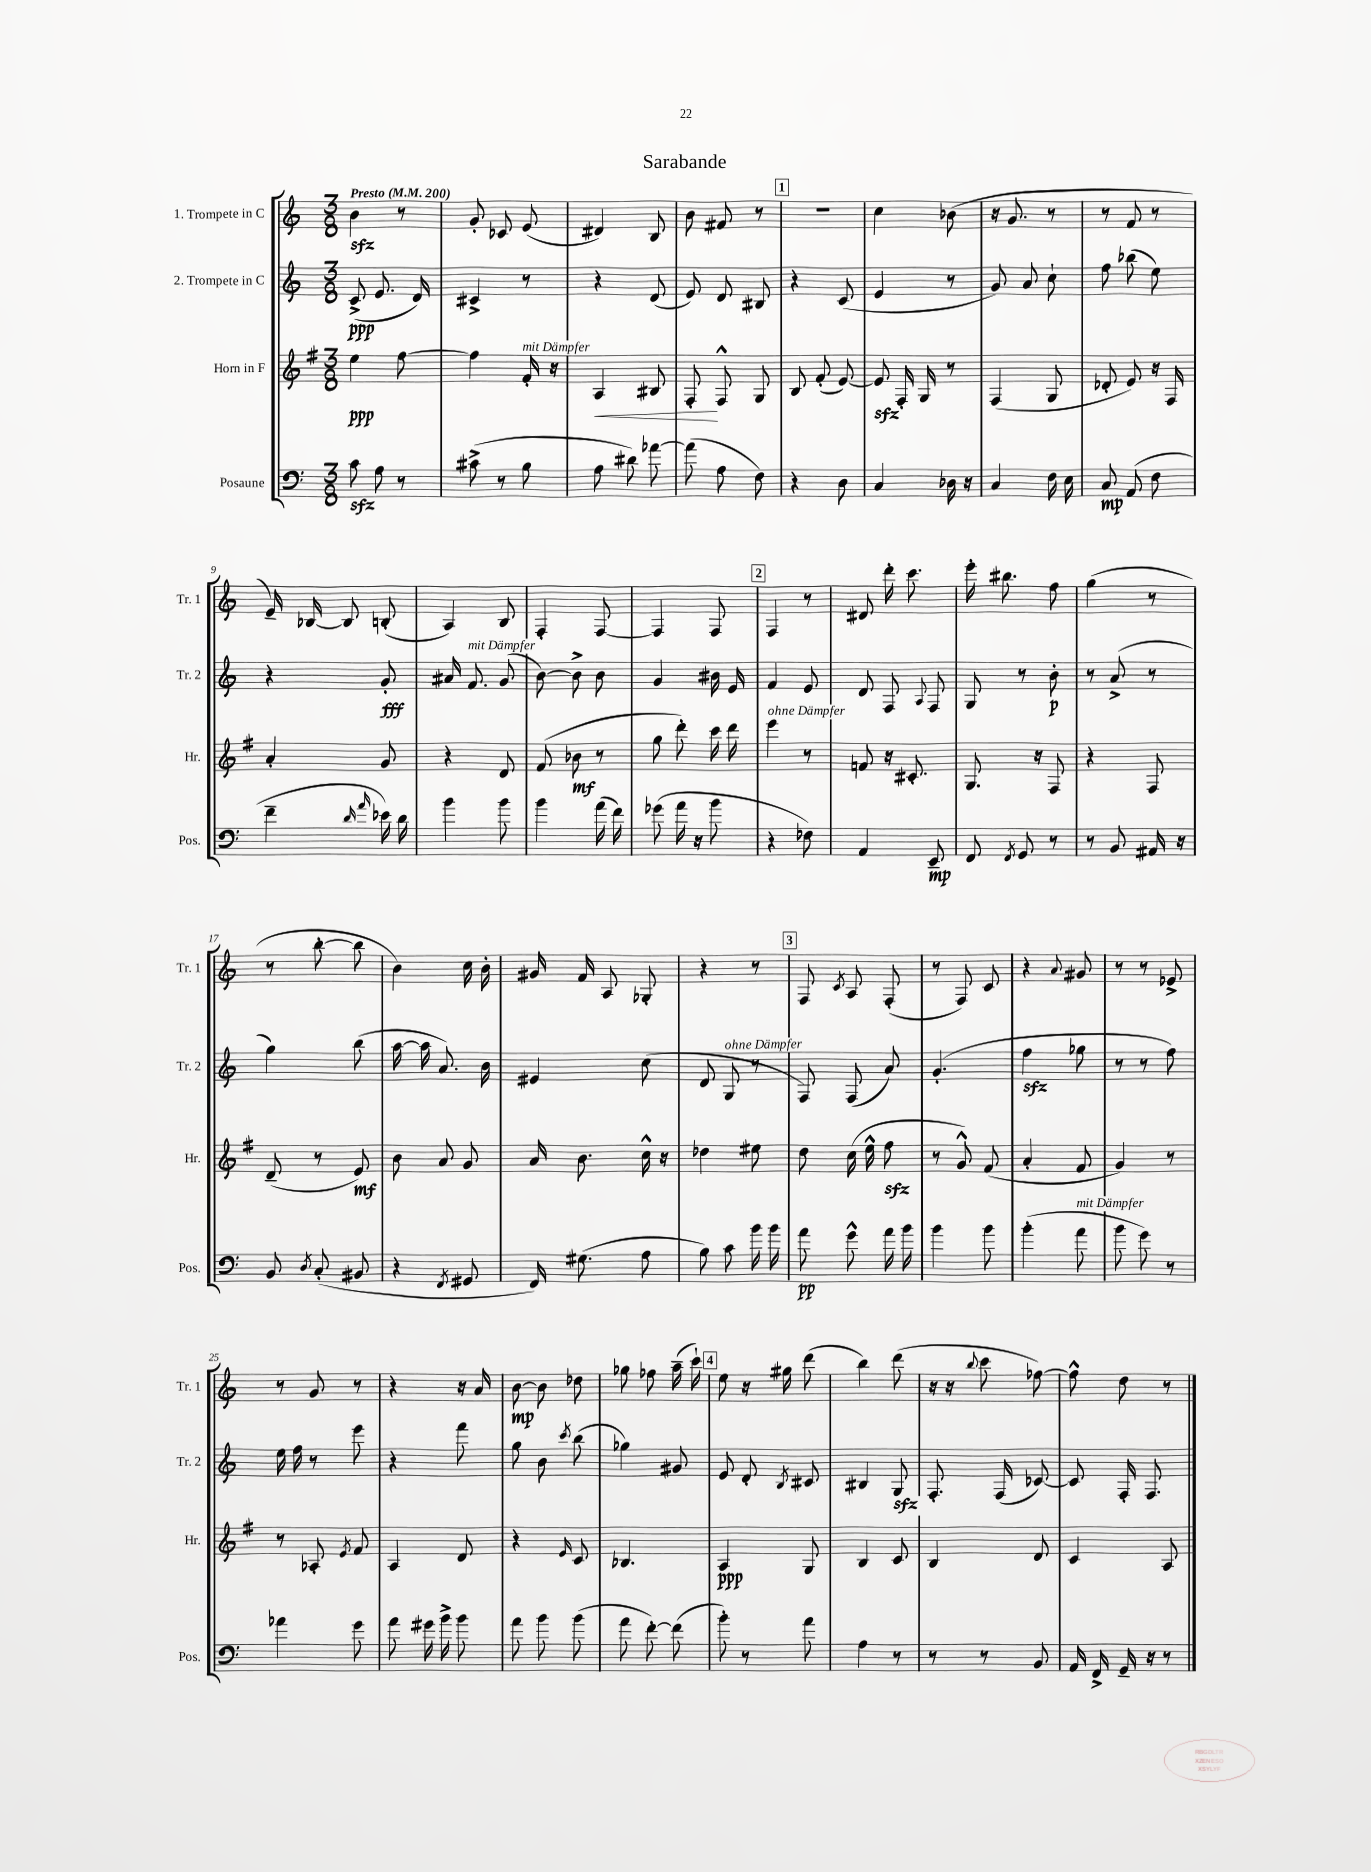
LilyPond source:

\header { title = "Sarabande" }
<<
\new StaffGroup <<
\new Staff = "s0" \with { instrumentName = "1. Trompete in C" shortInstrumentName = "Tr. 1" } {
    \clef treble \key c \major \numericTimeSignature \time 3/8 \tempo "Presto" 4 = 200
    \autoBeamOff b'4\sfz r8 |
    g'8-. ces'8 e'8( |
    dis'4) b8 |
    b'8 fis'8 r8 |
    \mark \markup { \box "1" } R4. |
    c''4 bes'8( |
    r16 g'8. r8 |
    r8 f'8 r8 |
    e'16--) bes16~ bes8 b8-.( |
    a4) b8 |
    f4-. f8~ |
    f4 f8 |
    \mark \markup { \box "2" } f4 r8 |
    dis'8 d'''16-. c'''8. |
    e'''16-. bis''8. f''8 |
    g''4( r8 |
    r8 b''8~-. b''8 |
    b'4) c''16 b'16-. |
    gis'16 f'16 a8 ges8-. |
    r4 r8 |
    \mark \markup { \box "3" } f8 \acciaccatura { c'8 } a8 f8-.( |
    r8 f8) c'8 |
    r4 \appoggiatura { a'8 } gis'8 |
    r8 r8 ees'8-> |
    r8 g'8 r8 |
    r4 r16 a'16 |
    b'8~\mp b'8 des''8 |
    ges''8 fes''8 a''16--( c'''16-!) |
    \mark \markup { \box "4" } e''8 r16 gis''16 d'''8( |
    b''4) d'''8( |
    r16 r16 \appoggiatura { b''8 } c'''8 fes''8~) |
    fes''8-^ d''8 r8 \bar "|." |
}
\new Staff = "s1" \with { instrumentName = "2. Trompete in C" shortInstrumentName = "Tr. 2" } {
    \clef treble \key c \major \numericTimeSignature \time 3/8
    \autoBeamOff c'8->\ppp( e'8. d'16) |
    cis'4-> r8 |
    r4 d'8( |
    e'8) d'8 bis8 |
    \mark \markup { \box "1" } r4 c'8( |
    e'4 r8 |
    g'8) a'8 c''8-! |
    f''8 bes''8( e''8) |
    r4 g'8-.\fff |
    ais'16 f'8.^\markup { \italic "mit Dämpfer" } g'8( |
    b'8~) b'8-> b'8 |
    g'4 bis'16 e'16 |
    \mark \markup { \box "2" } f'4 e'8 |
    d'8 f8 \appoggiatura { a8 } f8 |
    g8 r8 b'8-.\p |
    r8 a'8->( r8 |
    g''4) b''8( |
    a''16~ a''16 a'8.) b'16 |
    eis'4 c''8( |
    d'8 g8^\markup { \italic "ohne Dämpfer" } r8 |
    \mark \markup { \box "3" } f8) f8( a'8) |
    g'4.-.( |
    f''4\sfz ges''8 |
    r8 r8 f''8) |
    e''16 f''16 r8 e'''8 |
    r4 f'''8 |
    g''8 b'8 \acciaccatura { c'''8 } b''8( |
    ges''4) gis'8 |
    \mark \markup { \box "4" } e'8 d'8-. \acciaccatura { b8 } cis'8 |
    bis4 g8\sfz |
    f8.-. f16( ces'8~) |
    ces'8 f16-. f8. \bar "|." |
}
\new Staff = "s2" \with { instrumentName = "Horn in F" shortInstrumentName = "Hr." } {
    \clef treble \key g \major \numericTimeSignature \time 3/8
    \autoBeamOff e''4\ppp fis''8~ |
    fis''4 fis'16-.^\markup { \italic "mit Dämpfer" } r16 |
    a4\< bis8 |
    fis8-.\! fis8-^ g8 |
    \mark \markup { \box "1" } b8 fis'8-.( e'8~) |
    e'8\sfz fis16-. g16 r8 |
    fis4( g8 |
    des'8-. e'8) r16 fis16 |
    a'4-. g'8 |
    r4 d'8 |
    fis'8( bes'8\mf r8 |
    g''8 d'''8-.) c'''16 d'''16 |
    \mark \markup { \box "2" } e'''4^\markup { \italic "ohne Dämpfer" } r8 |
    f'8 r16 cis'8.-. |
    g8. r16 fis8 |
    r4 fis8 |
    d'8--( r8 e'8\mf) |
    b'8 a'8 g'8 |
    a'16 b'8. c''16-^ r16 |
    des''4 eis''8 |
    \mark \markup { \box "3" } d''8 c''16( e''16-^ fis''8\sfz |
    r8 g'8-^) fis'8( |
    a'4-. fis'8 |
    g'4) r8 |
    r8 aes8-. \acciaccatura { e'8 } fis'8 |
    a4 d'8 |
    r4 \grace { e'16 } c'8 |
    bes4. |
    \mark \markup { \box "4" } a4\ppp g8 |
    b4 c'8 |
    b4 d'8 |
    c'4 a8 \bar "|." |
}
\new Staff = "s3" \with { instrumentName = "Posaune" shortInstrumentName = "Pos." } {
    \clef bass \key c \major \numericTimeSignature \time 3/8
    \autoBeamOff c'8\sfz a8 r8 |
    cis'8->( r8 b8 |
    a8 dis'8) aes'8~ |
    aes'8( a8 f8) |
    \mark \markup { \box "1" } r4 d8 |
    c4 des16 r16 |
    c4 f16 e16 |
    c8\mp a,8( f8 |
    f'4-- \grace { d'16 a'16 } ees'16) d'16 |
    b'4 b'8 |
    b'4 a'16( f'16) |
    ges'8( a'16 r16 b'8 |
    \mark \markup { \box "2" } r4 fes8) |
    a,4 e,8--\mp |
    f,8 \acciaccatura { f,8 } g,8 r8 |
    r8 b,8 ais,16 r16 |
    b,8 \acciaccatura { d8 } c8-.( bis,8 |
    r4 \acciaccatura { f,8 } gis,8 |
    f,16) gis8.( a8 |
    b8) c'8 b'16 b'16 |
    \mark \markup { \box "3" } a'8\pp g'8-^ a'16 b'16 |
    b'4 b'8 |
    b'4-.( a'8^\markup { \italic "mit Dämpfer" } |
    b'8 g'8) r8 |
    aes'4 g'8 |
    a'8 gis'16 b'16-> b'8 |
    a'8 b'8 b'8( |
    a'8 f'8~-.) f'8( |
    \mark \markup { \box "4" } b'8-.) r8 a'8 |
    a4 r8 |
    r8 r8 b,8 |
    a,16 f,16-> g,16-- r16 r8 \bar "|." |
}
>>
>>
